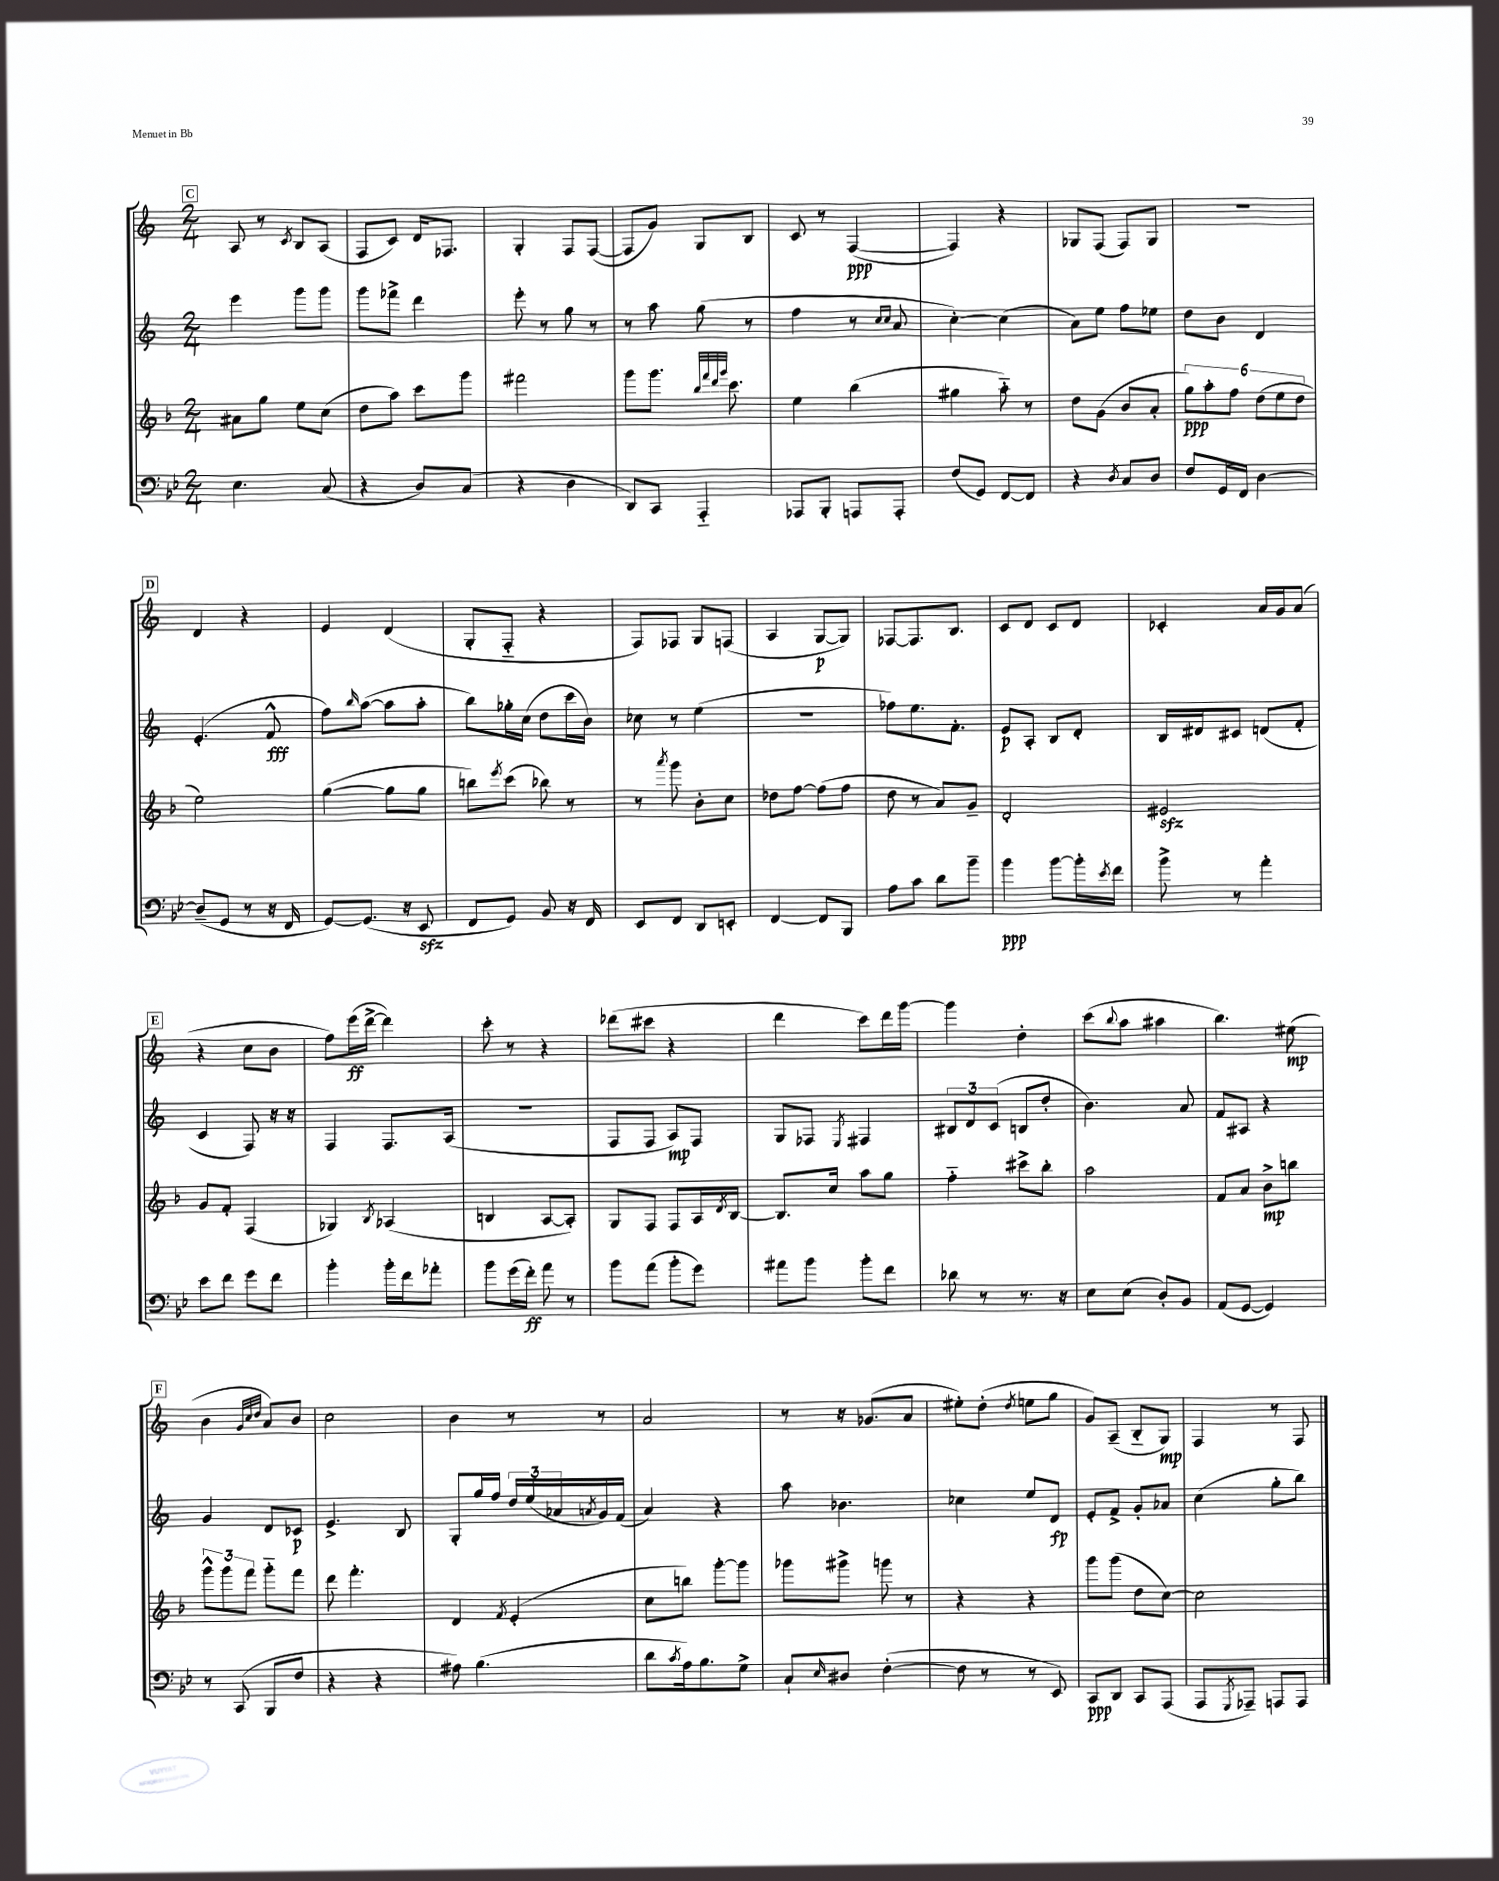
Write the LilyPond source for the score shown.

<<
\new StaffGroup <<
\new Staff = "s0" {
    \clef treble \key c \major \numericTimeSignature \time 2/4
    \mark \markup { \box "C" } a8 r8 \acciaccatura { c'8 } b8 a8( |
    f8 c'8) d'16 fes8. |
    g4-. f8 f8~( |
    f8 g'8) g8 b8 |
    c'8 r8 f4~\ppp( |
    f4) r4 |
    ges8 f8( f8) ges8 |
    r2 |
    \mark \markup { \box "D" } d'4 r4 |
    e'4 d'4( |
    g8-. f8-_ r4 |
    f8) fes8 g8 f8( |
    a4 g8~\p g8) |
    fes8~ fes8. b8. |
    c'8 d'8 c'8 d'8 |
    ces'4-. a'16 g'16 a'8( |
    \mark \markup { \box "E" } r4 c''8 b'8 |
    f''8) e'''16\ff( d'''16~-> d'''4) |
    c'''8-. r8 r4 |
    des'''8( cis'''8 r4 |
    d'''4 c'''8) d'''16 g'''16~ |
    g'''4 d''4-. |
    c'''8( \appoggiatura { b''8 } a''8 ais''4 |
    b''4.) eis''8\mp( |
    \mark \markup { \box "F" } b'4 \grace { g'32 c''32 d''32 } a'8) b'8 |
    c''2 |
    b'4 r8 r8 |
    a'2 |
    r8 r16 ges'8.( a'8 |
    eis''8-.) d''8-.( \acciaccatura { d''8 } e''8 g''8 |
    g'8) a8--( b8-_ g8\mp) |
    f4 r8 f8 \bar "|." |
}
\new Staff = "s1" {
    \clef treble \key c \major \numericTimeSignature \time 2/4
    \mark \markup { \box "C" } e'''4 g'''8 g'''8 |
    g'''8 fes'''8-> d'''4 |
    e'''8-. r8 g''8 r8 |
    r8 a''8 g''8( r8 |
    f''4 r8 \grace { c''16 c''16 } a'8 |
    c''4~-.) c''4( |
    a'8) e''8 f''8 ees''8 |
    d''8 b'8 d'4 |
    \mark \markup { \box "D" } e'4.-.( f'8-^\fff |
    f''8) \grace { b''16 } a''8~( a''8 a''8-. |
    b''8) ges''16-. c''16( d''8 c'''16 b'16) |
    ces''8 r8 e''4( |
    R2 |
    fes''8) e''8. f'8.-. |
    e'8\p a8-. b8 d'8-. |
    b16 dis'16 cis'8 d'8( f'8-. |
    \mark \markup { \box "E" } c'4 f8) r16 r16 |
    f4 f8. a16( |
    r2 |
    f8 f8 a8\mp) f8 |
    g8 fes8 \acciaccatura { e8 } fis4 |
    \tuplet 3/2 { bis8 d'8 c'8( } b8 d''8-. |
    b'4.) a'8 |
    f'8 ais8 r4 |
    \mark \markup { \box "F" } g'4 d'8 ces'8\p |
    e'4.-> b8 |
    g8-. g''16 f''16 \tuplet 3/2 { d''16 e''16( aes'16 } \acciaccatura { a'8 } g'16) f'16( |
    a'4) r4 |
    a''8 bes'4. |
    ces''4 e''8 d'8\fp |
    e'8-. f'8-> g'8-. aes'8 |
    c''4( g''8-. b''8) \bar "|." |
}
\new Staff = "s2" {
    \clef treble \key f \major \numericTimeSignature \time 2/4
    \mark \markup { \box "C" } ais'8 g''8 e''8 c''8( |
    d''8 a''8) c'''8 g'''8 |
    fis'''2 |
    g'''8 g'''8. \grace { bes''32 f'''32 d'''32 g'''32 } c'''8. |
    e''4 bes''4( |
    gis''4 a''8-_) r8 |
    d''8 g'8( bes'8 a'8-. |
    \tuplet 6/4 { g''8\ppp) a''8-. f''8 d''8( e''8 d''8 } |
    \mark \markup { \box "D" } e''2) |
    g''4~( g''8 g''8 |
    b''8) \acciaccatura { e'''8 } c'''8( bes''8) r8 |
    r8 \acciaccatura { a'''8 } g'''8 bes'8-. c''8 |
    des''8 f''8~ f''8( f''8 |
    d''8 r8 a'8) g'8-- |
    d'2-. |
    eis'2\sfz |
    \mark \markup { \box "E" } g'8 f'8-. f4( |
    ges4) \acciaccatura { bes8 } aes4( |
    b4 a8~ a8-.) |
    g8 f8 f8 a16 \acciaccatura { d'8 } bes16~ |
    bes8. c''16 a''8 g''8 |
    f''4-_ cis'''8-> bes''8-. |
    a''2 |
    f'8 a'8 bes'8->\mp b''8 |
    \mark \markup { \box "F" } \tuplet 3/2 { g'''8-^ g'''8 f'''8 } g'''8-_ f'''8 |
    d'''8 f'''4.-. |
    d'4 \acciaccatura { f'8 } e'4-.( |
    c''8 b''8) g'''8~-. g'''8 |
    ges'''8 gis'''8-> g'''8 r8 |
    r4 r4 |
    g'''8 g'''8( d''8 c''8~) |
    c''2 \bar "|." |
}
\new Staff = "s3" {
    \clef bass \key bes \major \numericTimeSignature \time 2/4
    \mark \markup { \box "C" } ees4. c8( |
    r4 d8) c8( |
    r4 d4 |
    d,8) c,8 a,,4-_ |
    aes,,8 bes,,8-. a,,8 a,,8-. |
    f8( g,8) f,8~ f,8 |
    r4 \acciaccatura { d8 } c8 d8 |
    f8 g,16 f,16 d4~ |
    \mark \markup { \box "D" } d8--( g,8 r8 r16 f,16 |
    g,8~) g,8.( r16 ees,8\sfz |
    f,8 g,8) bes,8 r16 f,16 |
    ees,8 f,8 d,8 e,8-. |
    f,4~ f,8 bes,,8 |
    a8 c'8 d'8 bes'8-- |
    bes'4\ppp bes'8~ bes'16-. \acciaccatura { ees'8 } f'16 |
    bes'8-> r8 a'4-. |
    \mark \markup { \box "E" } ees'8 f'8 g'8 f'8 |
    bes'4-. bes'16-. f'16 aes'8-. |
    bes'8 g'16( f'16-.\ff) a'8 r8 |
    bes'8 a'8( bes'8-. g'8) |
    ais'8 bes'8 bes'8-. f'8 |
    des'8 r8 r8. r16 |
    ees8 ees8( d8-.) bes,8 |
    a,8( g,8~ g,4) |
    \mark \markup { \box "F" } r8 c,8( bes,,8 f8 |
    r4 r4 |
    ais8) bes4.( |
    d'8 \acciaccatura { c'8 } a16) bes8. g8-> |
    c8-! \grace { ees16 } dis8 f4~-.( |
    f8 r8 r8 ees,8) |
    c,8\ppp d,8 c,8 a,,8( |
    a,,8 \acciaccatura { g,,8 } aes,,8--) a,,8 a,,8 \bar "|." |
}
>>
>>
